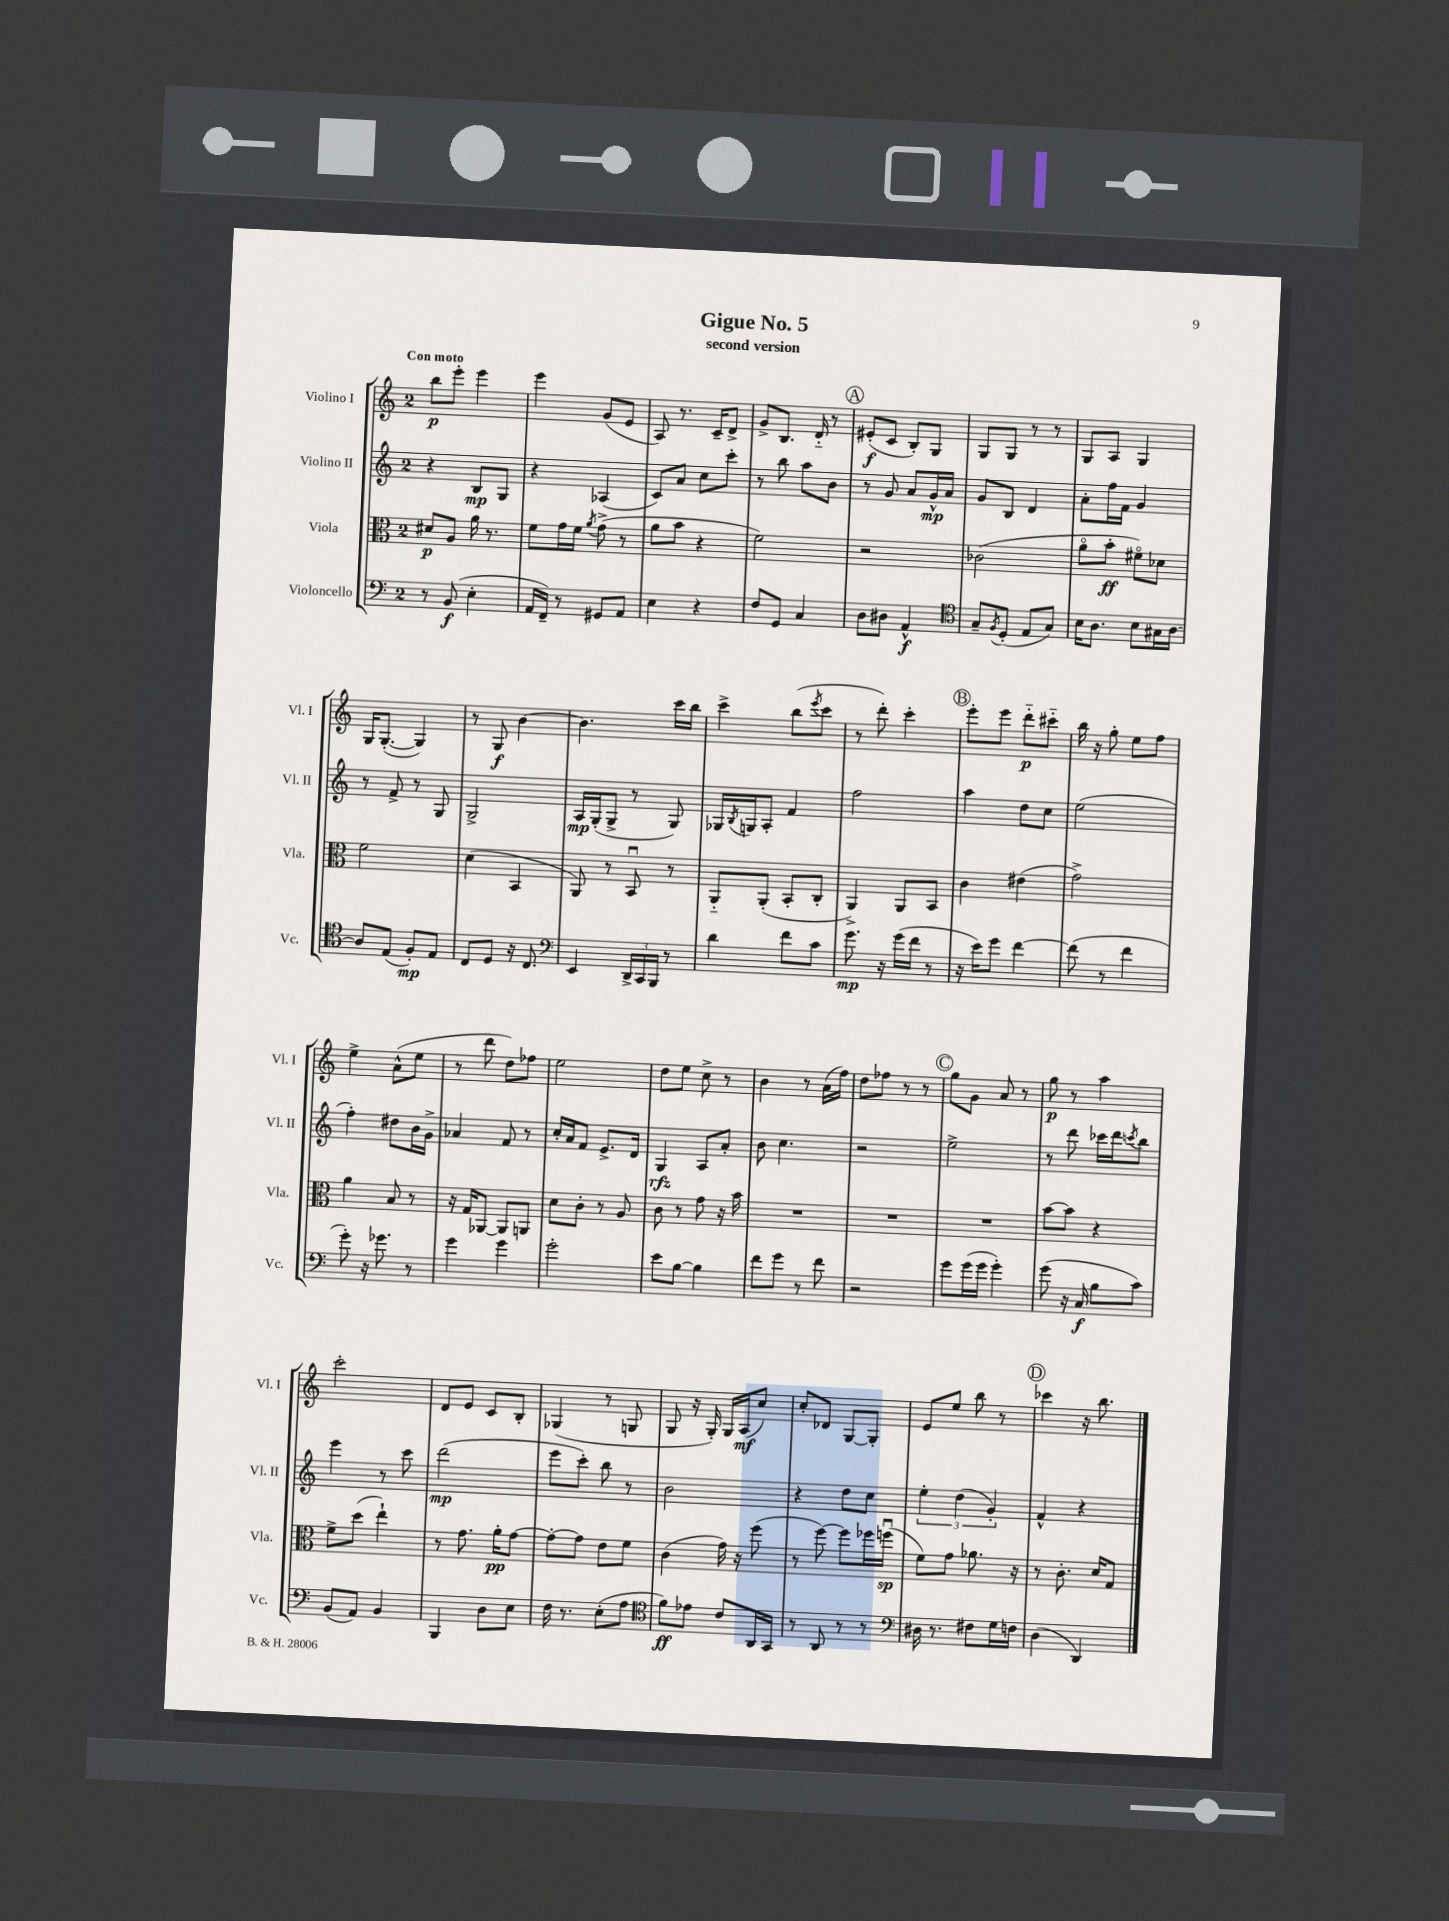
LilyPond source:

\header { title = "Gigue No. 5" subtitle = "second version" }
<<
\new StaffGroup <<
\new Staff = "s0" \with { instrumentName = "Violino I" shortInstrumentName = "Vl. I" } {
    \clef treble \key c \major \once \override Staff.TimeSignature.style = #'single-digit \time 2/4 \tempo "Con moto"
    b''8\p e'''8-. e'''4 |
    e'''4 g'8( e'8 |
    a8) r8. c'16-- d'8-> |
    g'8-> b8. d'16-_ r8 |
    \mark \markup { \circle "A" } eis'8-.\f( c'8 b8-.) g8 |
    g8 g8 r8 r8 |
    g8 a8 g4 |
    g16 g8.~-.( g4) |
    r8 g8\f b'4~ |
    b'4. c'''16 b''16 |
    c'''4-> b''8( \acciaccatura { e'''8 } c'''8 |
    r8 d'''8-.) c'''4-. |
    \mark \markup { \circle "B" } e'''8-. e'''8 d'''8-_\p cis'''8-_ |
    b''16 r16 g''8-. e''8 f''8 |
    e''4-> a'8-^( e''8 |
    r8 d'''8 d''8) fes''8 |
    e''2 |
    d''8 e''8 c''8-> r8 |
    b'4 r8 a'16( f''16) |
    d''8 fes''8 r8 r8 |
    \mark \markup { \circle "C" } g''8 g'8 a'8 r8 |
    g''8\p r8 a''4 |
    c'''2-. |
    d'8 e'8 c'8 b8-. |
    ges4( r8 g8 |
    g8 r16 g16-.) g16 a16\mf( c''8) |
    c''8-. des'8 g8~ g8-. |
    e'8 e''8 b''8 r8 |
    \mark \markup { \circle "D" } ces'''4 r16 b''8. \bar "|." |
}
\new Staff = "s1" \with { instrumentName = "Violino II" shortInstrumentName = "Vl. II" } {
    \clef treble \key c \major \once \override Staff.TimeSignature.style = #'single-digit \time 2/4
    r4 b8\mp g8 |
    r4 aes4( |
    c'8) a'8 c''8 c'''8-. |
    r8 b''8 a''8 b'8 |
    \mark \markup { \circle "A" } r8 g'8 a'8 g'16-^\mp a'16 |
    g'8 b8 d'4 |
    a'8-. f''16 f'16 g'4 |
    r8 f'8-> r8 g8 |
    g2-> |
    a16\mp g16-.( g8-> r8 g8) |
    ges16 \acciaccatura { b8 } g16 a8-. f'4 |
    f''2 |
    \mark \markup { \circle "B" } a''4 d''8 c''8 |
    e''2( |
    f''4-.) dis''8 b'16 g'16-> |
    aes'4 f'8 r8 |
    c''16-. a'16 f'8 e'8.-> d'16 |
    g4\rfz a8 a'8-. |
    b'8 c''4. |
    r2 |
    \mark \markup { \circle "C" } e''2-> |
    r8 d'''8 ces'''16 d'''16 \acciaccatura { c'''8 } b''8 |
    e'''4 r8 c'''8 |
    d'''2\mp( |
    e'''8 c'''8-.) b''8 r8 |
    b'2 |
    r4 d''8 c''8 |
    \tuplet 3/2 { e''4-. d''4( g'4-.) } |
    \mark \markup { \circle "D" } f'4-^ r4 \bar "|." |
}
\new Staff = "s2" \with { instrumentName = "Viola" shortInstrumentName = "Vla." } {
    \clef alto \key c \major \once \override Staff.TimeSignature.style = #'single-digit \time 2/4
    dis'8\p a8 a'16 r8. |
    f'8 g'16 f'16 \acciaccatura { a'8 } g'8->( r8 |
    a'8 b'8 r4 |
    f'2) |
    \mark \markup { \circle "A" } r2 |
    ces'2( |
    a'8\flageolet b'8-.\ff fis'8\flageolet) des'8 |
    f'2 |
    d'4( b,4 |
    a,8) r8 b,8\downbow r8 |
    a,8-_ a,8-.( b,8-. c8-. |
    a,4->) a,8 b,8 |
    \mark \markup { \circle "B" } c'4 eis'4( |
    g'2->) |
    a'4 b8 r8 |
    r16 g16 aes,8~ aes,8 a,8 |
    d'8 c'8-. r8 a8 |
    c'8 r8 g'8 r16 b'16 |
    R2 |
    R2 |
    \mark \markup { \circle "C" } R2 |
    b'8~ b'8 r4 |
    f'8-> d''8( e''4-!) |
    r8 g'8. a'16-.\pp g'8~ |
    g'8~-. g'8 e'8 f'8 |
    c'4( g'16) r16 f''8( |
    r8 f''8~) f''8 fes''16 f''16\downbow\sp( |
    f'8) g'8 aes'8. r16 |
    \mark \markup { \circle "D" } r8 c'8.-. d'16 g8 \bar "|." |
}
\new Staff = "s3" \with { instrumentName = "Violoncello" shortInstrumentName = "Vc." } {
    \clef bass \key c \major \once \override Staff.TimeSignature.style = #'single-digit \time 2/4
    r8 b,8\f( e4-. |
    a,16 f,16--) r8 gis,8 a,8 |
    e4 r4 |
    f8 g,8 c4 |
    \mark \markup { \circle "A" } d8 dis8 a,4-^\f |
    \clef tenor g8-- \acciaccatura { f8 } d8-.( e8 g8) |
    b16 a8. b8 gis16 a16~ |
    a8 e8( f8-.\mp) e8 |
    c8 d8 r16 c8. |
    \clef bass e,4 \tuplet 3/2 { d,16-> c,16 b,,16 } r8 |
    d'4 f'8 c'8 |
    g'8.\mp r16 g'16( f'16 r8 |
    \mark \markup { \circle "B" } r16 e'16) g'8 f'4~ |
    f'8( r8 f'4 |
    g'8-.) r16 ges'8. r8 |
    g'4 g'4 |
    g'2-. |
    e'8 b8~ b4 |
    f'8 g'8 r8 f'8 |
    r2 |
    \mark \markup { \circle "C" } g'8 g'16( g'16 g'4-.) |
    g'8( r16 c16\f b8 c'8) |
    b,8( a,8) b,4 |
    b,,4 d8 e8 |
    f16 r8. e8-.( a8 |
    \clef tenor f'8\ff) ees'8 c'8 a,16 g,16 |
    r8 a,8 r8 r8 |
    \clef bass dis16 r8. fis8 g16 f16 |
    \mark \markup { \circle "D" } d4( d,4) \bar "|." |
}
>>
>>
\layout { \context { \Score \remove "Bar_number_engraver" } }
